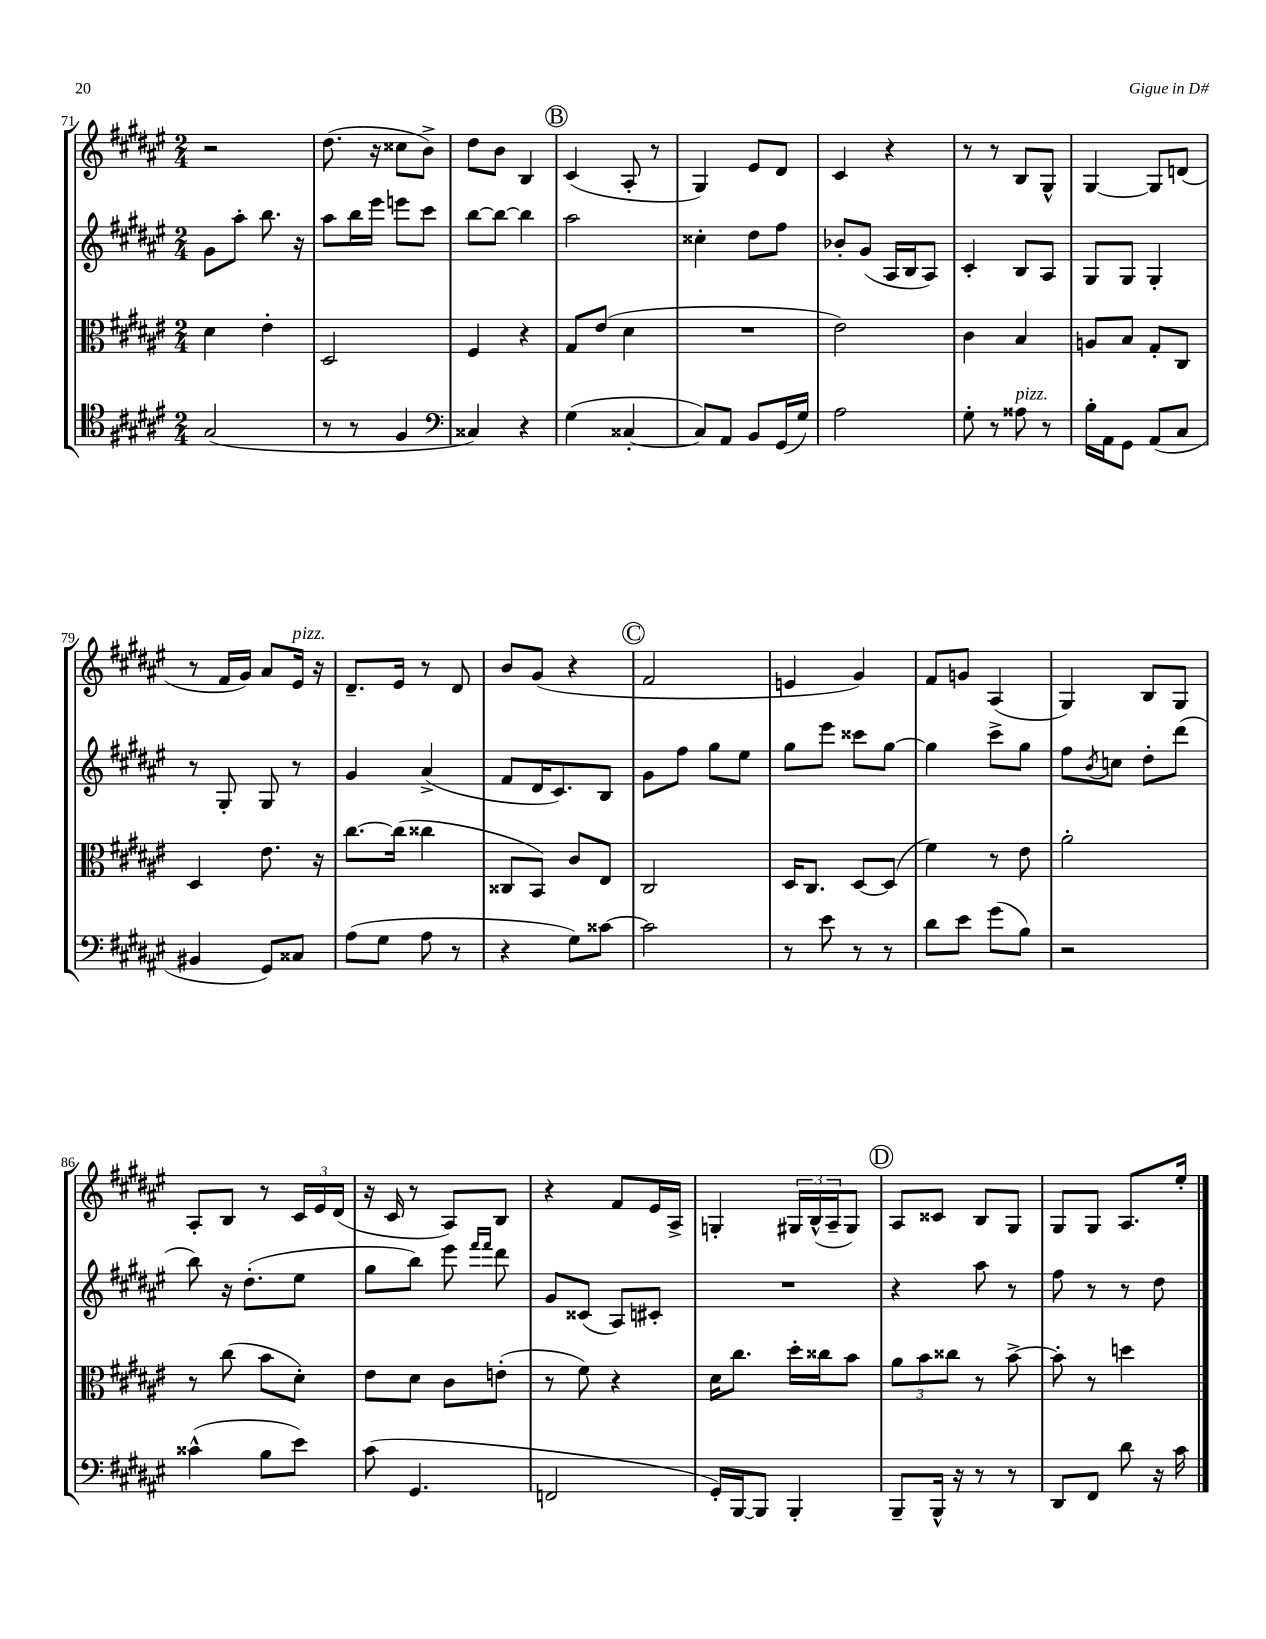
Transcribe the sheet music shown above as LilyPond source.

<<
\new StaffGroup <<
\new Staff = "s0" {
    \clef treble \key fis \major \numericTimeSignature \time 2/4
    r2 |
    dis''8.( r16 cisis''8 b'8->) |
    dis''8 b'8 b4 |
    \mark \markup { \circle "B" } cis'4( ais8-. r8 |
    gis4) eis'8 dis'8 |
    cis'4 r4 |
    r8 r8 b8 gis8-^ |
    gis4~ gis8 d'8( |
    r8 fis'16 gis'16) ais'8 eis'16^\markup { \italic "pizz." } r16 |
    dis'8.-- eis'16 r8 dis'8 |
    b'8 gis'8( r4 |
    \mark \markup { \circle "C" } fis'2 |
    e'4 gis'4) |
    fis'8 g'8 ais4( |
    gis4) b8 gis8 |
    ais8-. b8 r8 \tuplet 3/2 { cis'16 eis'16 dis'16( } |
    r16 cis'16 r8 ais8) b8 |
    r4 fis'8 eis'16 ais16-> |
    g4-. \tuplet 3/2 { gis16 b16-^( ais16-- } gis8) |
    \mark \markup { \circle "D" } ais8 cisis'8 b8 gis8 |
    gis8 gis8 ais8. eis''16-. \bar "|." |
}
\new Staff = "s1" {
    \clef treble \key fis \major \numericTimeSignature \time 2/4
    gis'8 ais''8-. b''8. r16 |
    ais''8 b''16 eis'''16 e'''8 cis'''8 |
    b''8~ b''8~ b''4 |
    \mark \markup { \circle "B" } ais''2 |
    cisis''4-. dis''8 fis''8 |
    bes'8-. gis'8( ais16 b16 ais8) |
    cis'4-. b8 ais8 |
    gis8 gis8 gis4-. |
    r8 gis8-. gis8 r8 |
    gis'4 ais'4->( |
    fis'8 dis'16 cis'8.) b8 |
    \mark \markup { \circle "C" } gis'8 fis''8 gis''8 eis''8 |
    gis''8 eis'''8 cisis'''8 gis''8~ |
    gis''4 cis'''8-> gis''8 |
    fis''8 \acciaccatura { b'8 } c''8 dis''8-. dis'''8( |
    b''8) r16 dis''8.-.( eis''8 |
    gis''8 b''8) eis'''8 \grace { fis'''16 fis'''16 } dis'''8 |
    gis'8 cisis'8( ais8) cis'8-. |
    R2 |
    \mark \markup { \circle "D" } r4 ais''8 r8 |
    fis''8 r8 r8 dis''8 \bar "|." |
}
\new Staff = "s2" {
    \clef alto \key fis \major \numericTimeSignature \time 2/4
    dis'4 eis'4-. |
    dis2 |
    fis4 r4 |
    \mark \markup { \circle "B" } gis8 eis'8( dis'4 |
    R2 |
    eis'2) |
    cis'4 b4 |
    a8 b8 gis8-. cis8 |
    dis4 eis'8. r16 |
    cis''8.~ cis''16( cisis''4 |
    cisis8 b,8) cis'8 eis8 |
    \mark \markup { \circle "C" } cis2 |
    dis16 cis8. dis8~ dis8( |
    fis'4) r8 eis'8 |
    ais'2-. |
    r8 cis''8( b'8 dis'8-.) |
    eis'8 dis'8 cis'8 e'8-.( |
    r8 fis'8) r4 |
    dis'16 cis''8. dis''16-. cisis''16 b'8 |
    \mark \markup { \circle "D" } \tuplet 3/2 { ais'8 b'8 cisis''8 } r8 b'8~-> |
    b'8-. r8 d''4 \bar "|." |
}
\new Staff = "s3" {
    \clef tenor \key fis \major \numericTimeSignature \time 2/4
    gis2( |
    r8 r8 fis4 |
    \clef bass cisis4) r4 |
    \mark \markup { \circle "B" } gis4( cisis4~-. |
    cisis8) ais,8 b,8 gis,16( gis16) |
    ais2 |
    gis8-. r8 aisis8^\markup { \italic "pizz." } r8 |
    b16-. ais,16 gis,8 ais,8( cis8 |
    bis,4 gis,8) cisis8 |
    ais8( gis8 ais8 r8 |
    r4 gis8) cisis'8~ |
    \mark \markup { \circle "C" } cisis'2 |
    r8 eis'8 r8 r8 |
    dis'8 eis'8 gis'8( b8) |
    r2 |
    cisis'4-^( b8 eis'8) |
    cis'8( gis,4. |
    f,2 |
    gis,16-.) b,,16~ b,,8 b,,4-. |
    \mark \markup { \circle "D" } b,,8-- b,,16-^ r16 r8 r8 |
    dis,8 fis,8 dis'8 r16 cis'16 \bar "|." |
}
>>
>>
\layout { \context { \Score currentBarNumber = #71 } }
